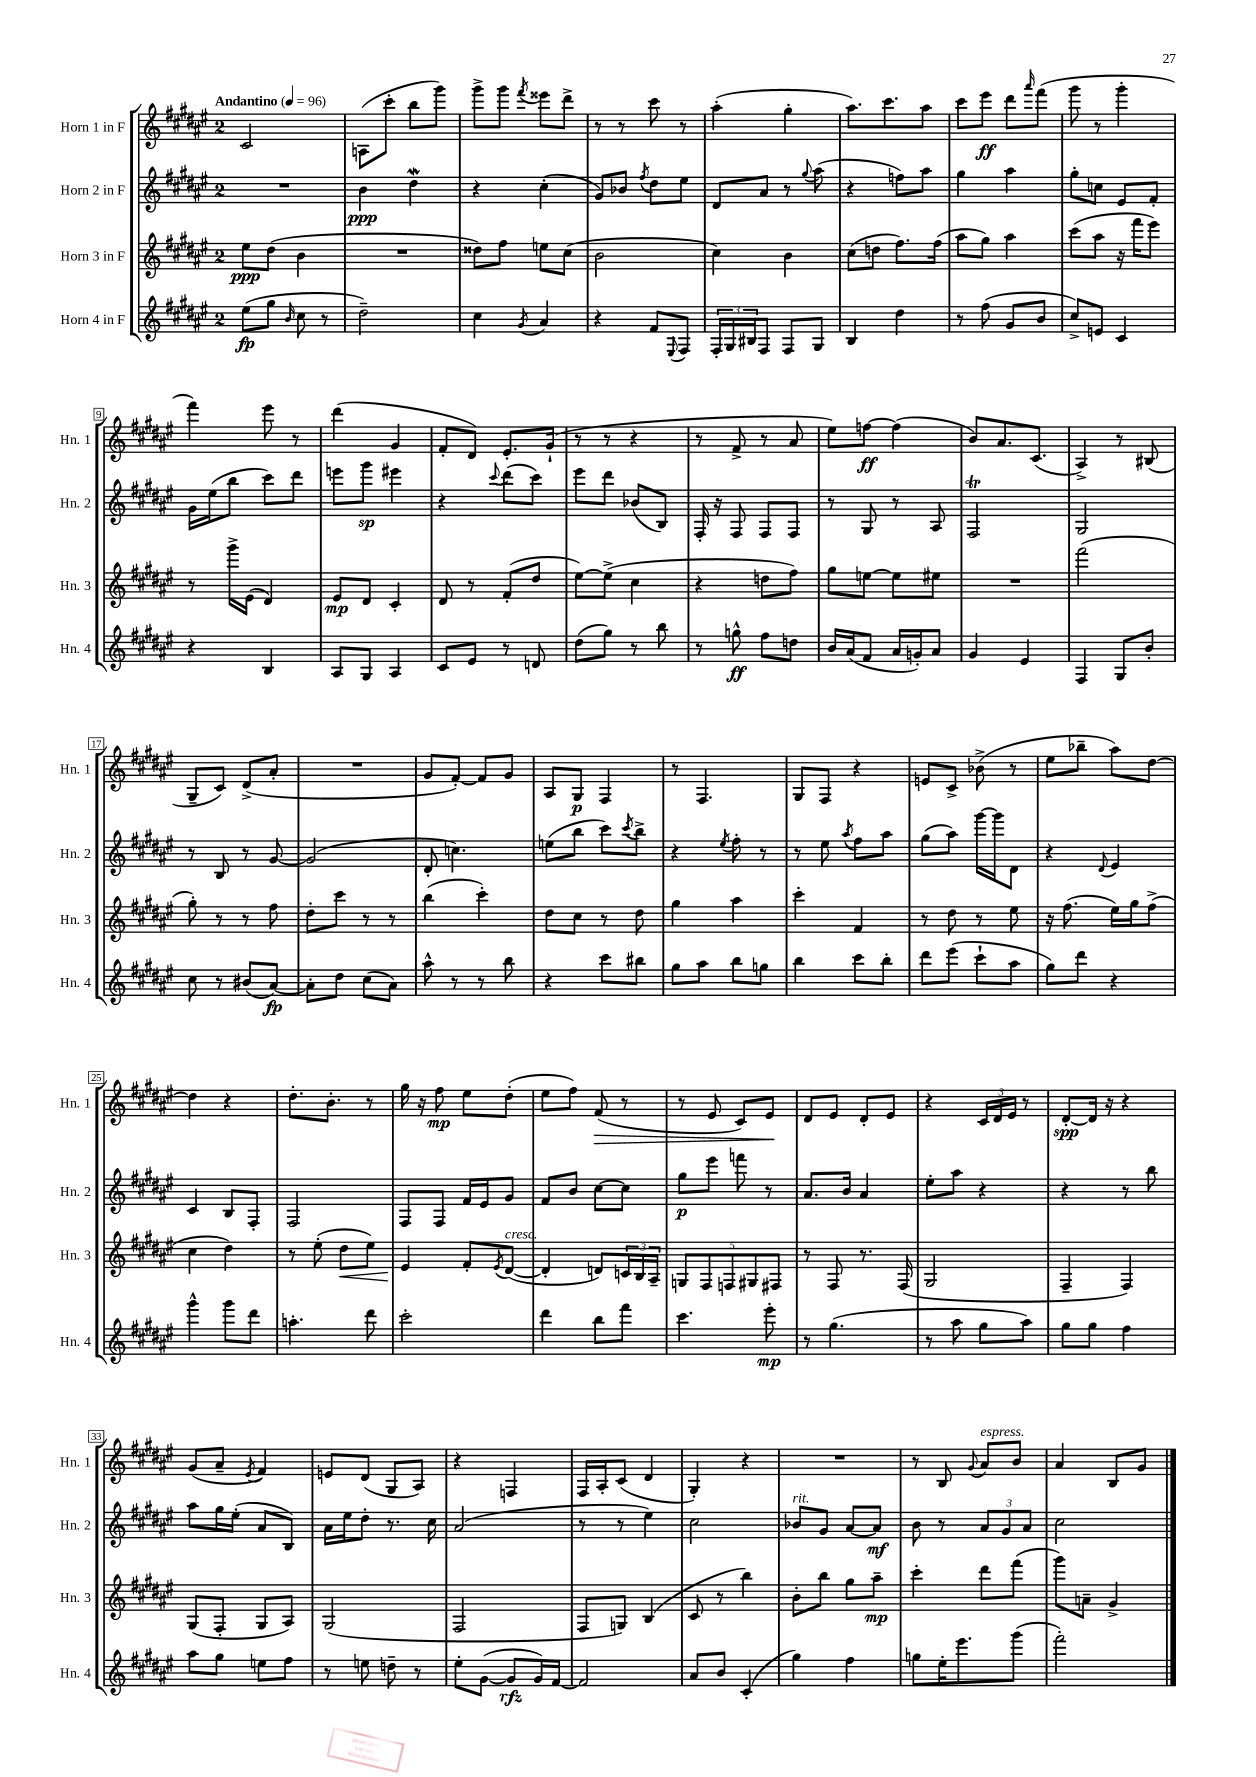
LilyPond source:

<<
\new StaffGroup <<
\new Staff = "s0" \with { instrumentName = "Horn 1 in F" shortInstrumentName = "Hn. 1" } {
    \clef treble \key fis \major \once \override Staff.TimeSignature.style = #'single-digit \time 2/4 \tempo "Andantino" 4 = 96
    cis'2 |
    a8( cis'''8-. b''8 gis'''8) |
    gis'''8-> gis'''8 \acciaccatura { fis'''8 } eisis'''8 dis'''8-> |
    r8 r8 cis'''8 r8 |
    ais''4-.( gis''4-. |
    ais''8.) cis'''8. ais''8 |
    cis'''8 eis'''8\ff dis'''8 \grace { ais'''16 } fis'''8( |
    gis'''8 r8 gis'''4-. |
    fis'''4) eis'''8 r8 |
    dis'''4( gis'4 |
    fis'8-. dis'8) eis'8.-. gis'16-!( |
    r8 r8 r4 |
    r8 fis'8-> r8 ais'8 |
    eis''8) f''8~\ff f''4( |
    b'8) ais'8. cis'8.( |
    ais4->) r8 bis8( |
    gis8-- cis'8) dis'8->( ais'8-. |
    R2 |
    gis'8 fis'8~-.) fis'8 gis'8 |
    ais8 gis8\p fis4 |
    r8 fis4. |
    gis8 fis8 r4 |
    e'8 cis'8-> bes'8->( r8 |
    eis''8 bes''8-- ais''8) dis''8~ |
    dis''4 r4 |
    dis''8.-. b'8.-. r8 |
    gis''16 r16 fis''8\mp eis''8 dis''8-.( |
    eis''8 fis''8) fis'8\>( r8 |
    r8 eis'8 cis'8) eis'8\! |
    dis'8 eis'8 dis'8-. eis'8 |
    r4 \tuplet 3/2 { cis'16 dis'16 eis'16 } r8 |
    dis'8~-.\spp dis'16 r16 r4 |
    gis'8( ais'8-- \acciaccatura { eis'8 } fis'4) |
    e'8 dis'8( gis8 ais8) |
    r4 f4 |
    fis16 ais16-. cis'8( dis'4 |
    gis4-.) r4 |
    R2 |
    r8 b8 \appoggiatura { gis'8 } ais'8^\markup { \italic "espress." } b'8 |
    ais'4 b8 gis'8 \bar "|." |
}
\new Staff = "s1" \with { instrumentName = "Horn 2 in F" shortInstrumentName = "Hn. 2" } {
    \clef treble \key fis \major \once \override Staff.TimeSignature.style = #'single-digit \time 2/4
    R2 |
    b'4\ppp dis''4\mordent |
    r4 cis''4-.( |
    gis'8) bes'8 \acciaccatura { fis''8 } dis''8 eis''8 |
    dis'8 ais'8 r8 \appoggiatura { gis''8 } ais''8( |
    r4 f''8) ais''8 |
    gis''4 ais''4 |
    gis''8-. c''8 eis'8 fis'8-. |
    gis'16 eis''16( b''8 cis'''8) dis'''8 |
    e'''8 gis'''8\sp eis'''4 |
    r4 \appoggiatura { cis'''8 } dis'''8( cis'''8) |
    eis'''8 dis'''8 bes'8( b8) |
    fis16-. r16 fis8 fis8 fis8 |
    r8 gis8 r8 ais8 |
    fis2\trill |
    gis2 |
    r8 b8 r8 gis'8~ |
    gis'2( |
    dis'8-. c''4.) |
    e''8( b''8 cis'''8) \acciaccatura { cis'''8 } b''8-> |
    r4 \acciaccatura { eis''8 } fis''8-. r8 |
    r8 eis''8 \acciaccatura { ais''8 } fis''8 ais''8 |
    gis''8( ais''8) gis'''16~ gis'''16 dis'8 |
    r4 \appoggiatura { dis'8 } eis'4 |
    cis'4 b8 fis8-. |
    fis2 |
    fis8 fis8 fis'16 eis'16 gis'8 |
    fis'8 b'8 cis''8~ cis''8 |
    gis''8\p eis'''8 f'''8 r8 |
    ais'8. b'16 ais'4 |
    eis''8-. ais''8 r4 |
    r4 r8 b''8 |
    ais''8 gis''16 eis''16-.( ais'8 b8) |
    ais'16 eis''16 dis''8-. r8. cis''16 |
    ais'2( |
    r8 r8 eis''4) |
    cis''2 |
    bes'8^\markup { \italic "rit." } gis'8 ais'8~ ais'8\mf |
    b'8 r8 \tuplet 3/2 { ais'8 gis'8 ais'8 } |
    cis''2 \bar "|." |
}
\new Staff = "s2" \with { instrumentName = "Horn 3 in F" shortInstrumentName = "Hn. 3" } {
    \clef treble \key fis \major \once \override Staff.TimeSignature.style = #'single-digit \time 2/4
    eis''8\ppp dis''8( b'4 |
    R2 |
    disis''8) fis''8 e''8 cis''8( |
    b'2 |
    cis''4) b'4 |
    cis''8( d''8 fis''8.) fis''16( |
    ais''8 gis''8) ais''4 |
    cis'''8( ais''8 r16 fis'''16 eis'''8) |
    r8 gis'''16-> eis'16( dis'4) |
    eis'8\mp dis'8 cis'4-. |
    dis'8 r8 fis'8-.( dis''8 |
    eis''8~) eis''8->( cis''4 |
    r4 d''8 fis''8) |
    gis''8 e''8~ e''8 eis''8 |
    R2 |
    fis'''2( |
    gis''8-.) r8 r8 fis''8 |
    dis''8-. cis'''8 r8 r8 |
    b''4( cis'''4-.) |
    dis''8 cis''8 r8 dis''8 |
    gis''4 ais''4 |
    cis'''4-. fis'4 |
    r8 dis''8 r8 eis''8 |
    r16 fis''8.( eis''16) gis''16 fis''8->( |
    cis''4 dis''4) |
    r8 eis''8-.( dis''8\< eis''8) |
    eis'4\! fis'8-. \acciaccatura { eis'8 } dis'8~^\markup { \italic "cresc." }( |
    dis'4-. d'8) \tuplet 3/2 { c'16 b16 ais16-- } |
    \tuplet 5/4 { g8 fis8 f8 gis8 fis8 } |
    r8 fis8 r8. fis16( |
    gis2 |
    fis4-- fis4) |
    gis8( fis8-. gis8 ais8) |
    gis2( |
    fis2 |
    fis8 g8) b4( |
    cis'8 r8 b''4) |
    b'8-. b''8 gis''8 ais''8--\mp |
    cis'''4-. dis'''8 fis'''8( |
    gis'''8) a'8-- gis'4-> \bar "|." |
}
\new Staff = "s3" \with { instrumentName = "Horn 4 in F" shortInstrumentName = "Hn. 4" } {
    \clef treble \key fis \major \once \override Staff.TimeSignature.style = #'single-digit \time 2/4
    eis''8\fp( gis''8 \grace { b'16 } cis''8 r8 |
    dis''2--) |
    cis''4 \acciaccatura { gis'8 } ais'4 |
    r4 fis'8 \appoggiatura { eis8 } fis8 |
    \tuplet 3/2 { fis16-. gis16 bis16 } fis8 fis8 gis8 |
    b4 dis''4 |
    r8 fis''8( gis'8 b'8 |
    cis''8->) e'8 cis'4 |
    r4 b4 |
    ais8 gis8 ais4 |
    cis'8 eis'8 r8 d'8 |
    dis''8( gis''8) r8 b''8 |
    r8 g''8-^\ff fis''8 d''8 |
    b'16 ais'16( fis'8 ais'16 g'16-.) ais'8 |
    gis'4 eis'4 |
    fis4 gis8 b'8-. |
    cis''8 r8 bis'8( ais'8~\fp) |
    ais'8-. dis''8 cis''8( ais'8) |
    ais''8-^ r8 r8 b''8 |
    r4 cis'''8 bis''8 |
    gis''8 ais''8 b''8 g''8 |
    b''4 cis'''8 b''8-. |
    dis'''8 eis'''8( cis'''8-! ais''8 |
    gis''8) dis'''8 r4 |
    gis'''4-^ gis'''8 dis'''8 |
    a''4.-. dis'''8 |
    cis'''2-. |
    dis'''4 b''8 fis'''8 |
    cis'''4. eis'''8-.\mp |
    r8 gis''4.( |
    r8 ais''8 gis''8 ais''8) |
    gis''8 gis''8 fis''4 |
    ais''8 gis''8 e''8 fis''8 |
    r8 e''8 d''8-- r8 |
    eis''8-. gis'8~( gis'8\rfz gis'16) fis'16~ |
    fis'2 |
    ais'8 b'8 cis'4-.( |
    gis''4) fis''4 |
    g''8 eis''16-. eis'''8. gis'''8( |
    fis'''2-.) \bar "|." |
}
>>
>>
\layout { \context { \Score \override BarNumber.stencil = #(make-stencil-boxer 0.1 0.3 ly:text-interface::print) } }
